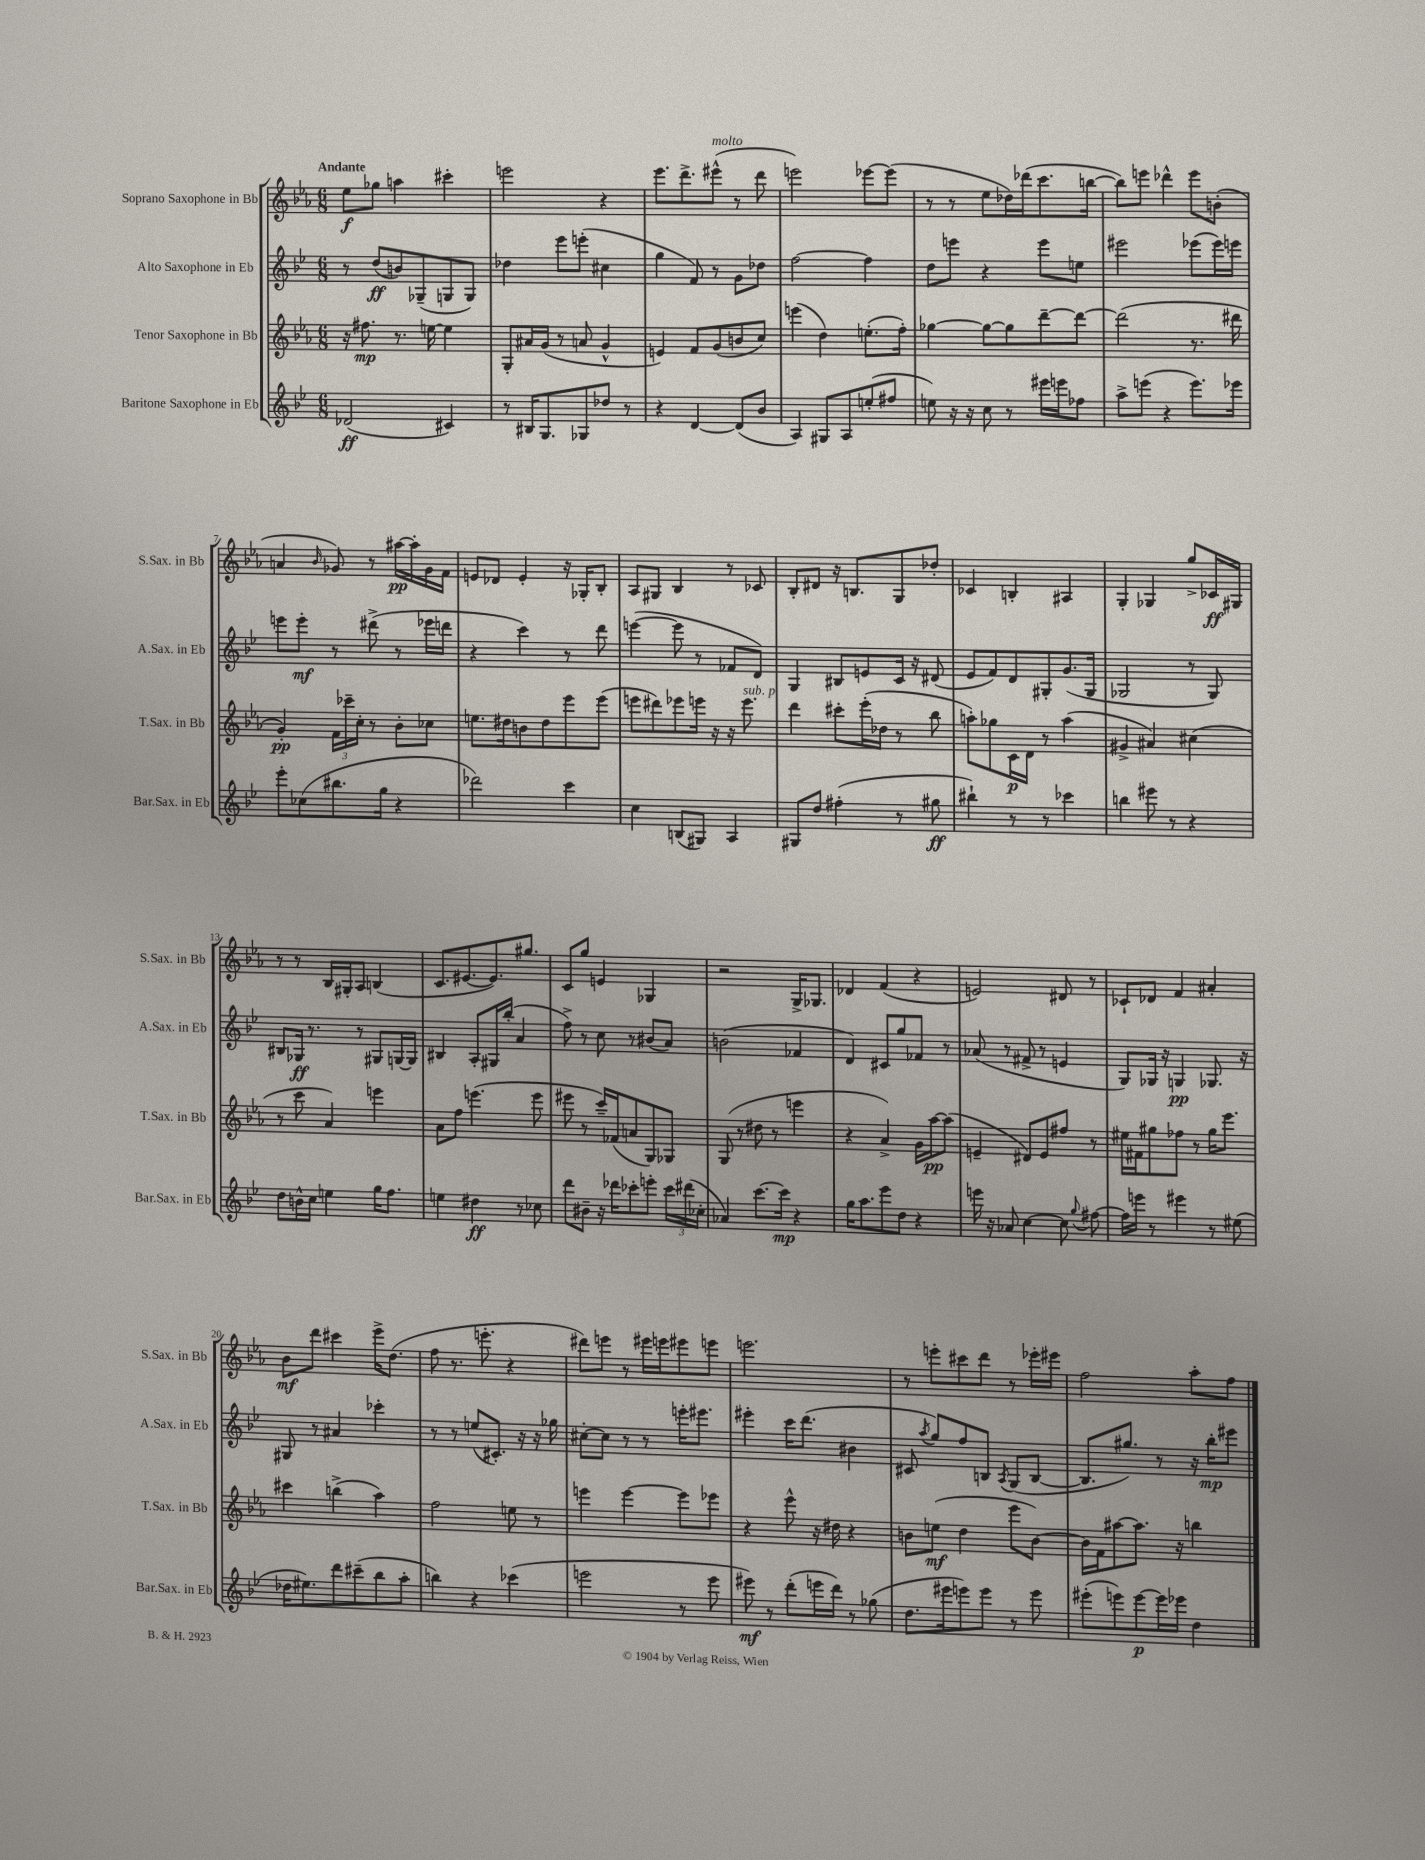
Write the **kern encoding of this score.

**kern	**dynam	**kern	**dynam	**kern	**dynam	**kern	**dynam
*part4	*part4	*part3	*part3	*part2	*part2	*part1	*part1
*staff4	*staff4	*staff3	*staff3	*staff2	*staff2	*staff1	*staff1
*I"Baritone Saxophone in Eb	*	*I"Tenor Saxophone in Bb	*	*I"Alto Saxophone in Eb	*	*I"Soprano Saxophone in Bb	*
*I'Bar.Sax. in Eb	*	*I'T.Sax. in Bb	*	*I'A.Sax. in Eb	*	*I'S.Sax. in Bb	*
*clefG2	*	*clefG2	*	*clefG2	*	*clefG2	*
*k[b-e-]	*	*k[b-e-a-]	*	*k[b-e-]	*	*k[b-e-a-]	*
*M6/8	*	*M6/8	*	*M6/8	*	*M6/8	*
=1	=1	=1	=1	=1	=1	=1	=1
!	!	!	!	!	!	!LO:TX:a:B:t=Andante	!
(2d-X/	ff	16r	.	8r	.	8ee-\L	f
.	.	8.ff#X\	mp	.	.	.	.
.	.	.	.	(8dd/L	ff	8gg-X\J	.
.	.	8.r	.	8bn/)	.	4aan\	.
.	.	.	.	(8G-X~/	.	.	.
.	.	[16een\	.	.	.	.	.
4c#X/)	.	4ee\]	.	8Gn/	.	4ccc#X'\	.
.	.	.	.	8G/J)	.	.	.
=2	=2	=2	=2	=2	=2	=2	=2
8r	.	8G'/L	.	4dd-X\	.	2eeen\	.
16B#X/KL	.	16a#X/L	.	.	.	.	.
8.G/	.	(16g/JJ	.	.	.	.	.
.	.	8r	.	8eee-\L	.	.	.
8G-X/	.	8an/	.	(8eeen'\J	.	.	.
8dd-X/J	.	4g^^/	.	4cc#X\	.	4r	.
8r	.	.	.	.	.	.	.
=3	=3	=3	=3	=3	=3	=3	=3
4r	.	4en/)	.	4gg\	.	8.eee-\L	.
.	.	.	.	.	.	8.ddd^\	.
[4d/	.	8f/L	.	8f/)	.	.	.
!	!	!	!	!	!	!LO:TX:a:i:t=molto	!
.	.	(8g/	.	8r	.	(8eee#X^^\J	.
(8d/L]	.	8bn/	.	8g\L	.	8r	.
8b-/J	.	8cc/J)	.	8dd-X\J	.	8ddd\	.
=4	=4	=4	=4	=4	=4	=4	=4
4A/)	.	(4eeen\	.	[2ff\	.	2eeen\)	.
8G#X/L	.	4dd\)	.	.	.	.	.
8A/	.	.	.	.	.	.	.
(8een'/	.	(8.een'\L	.	4ff\]	.	[8eee-X\L	.
8ff#X/J	.	.	.	.	.	(8eee-\J]	.
.	.	16ff'\Jk)	.	.	.	.	.
=5	=5	=5	=5	=5	=5	=5	=5
8een\)	.	[4gg-X\	.	8dd\L	.	8r	.
16r	.	.	.	8eeen\J	.	8r	.
16r	.	.	.	.	.	.	.
8cc\	.	8gg-\L_	.	4r	.	8ee-\L	.
8r	.	8gg-\]	.	.	.	16dd-X\L)	.
.	.	.	.	.	.	(16ddd-X\J	.
16eee#X\LL	.	[8ddd~\	.	8eee\L	.	8.ccc\	.
16eeen\J	.	.	.	.	.	.	.
8ff-X\J	.	8ddd\J_	.	8een\J	.	.	.
.	.	.	.	.	.	[16bbn\Jk	.
=6	=6	=6	=6	=6	=6	=6	=6
8aa^\L	.	(2ddd\]	.	2eee#X\	.	8bb\L])	.
(8eeen\J	.	.	.	.	.	8eeen\J	.
4r	.	.	.	.	.	4ddd-X^^\	.
8.eee\L)	.	8.r	.	(8eee-X\L	.	8eee\L	.
.	.	.	.	16eee-\L)	.	(8bn'\J	.
16eee-X\Jk	.	16ddd#X\	.	16eeen\JJ	.	.	.
!!LO:LB:g=z
=7	=7	=7	=7	=7	=7	=7	=7
8eee-'\L	.	4g'/)	pp	8eeen\L	.	4an/	.
(8cc-X\	.	.	.	8eee'\J	mf	.	.
.	.	.	.	.	.	16qqb-/	.
8.bb#X\	.	24f\LL	.	8r	.	8g-X/)	.
.	.	24ccc-X~\	.	.	.	.	.
.	.	24cc'\JJ	.	.	.	.	.
.	.	8r	.	(8ddd#X^\	.	8r	.
16gg\Jk	.	.	.	.	.	.	.
4r	.	8b-'\L	.	8r	.	[16aa#X\LL	pp
.	.	.	.	.	.	16aa#'\]	.
.	.	8cc-X\J	.	16eee-X\LL	.	16g-\	.
.	.	.	.	16dddn\JJ	.	16f\JJ	.
=8	=8	=8	=8	=8	=8	=8	=8
2ddd-X\)	.	8.een\L	.	4r	.	8en/L	.
.	.	.	.	.	.	8d-X/J	.
.	.	16dd#X\k	.	.	.	.	.
.	.	8bn\	.	4ccc\)	.	4e'/	.
.	.	8dd#\	.	.	.	.	.
4ccc\	.	8eee-\	.	8r	.	16r	.
.	.	.	.	.	.	16G-X'/KL	.
.	.	(8eee-\J	.	8ddd\	.	8B-'/J	.
=9	=9	=9	=9	=9	=9	=9	=9
4cc\	.	8eeen\L	.	([4eeen\	.	8A-/L	.
.	.	8ddd#X\)	.	.	.	8G#X/J	.
(8Bn/L	.	8eee-X\	.	8eee\]	.	4B-/	.
8G#X/J)	.	16eeen\Jk	.	8r	.	.	.
.	.	16r	.	.	.	.	.
4A/	.	16r	.	8f-X/L	.	8r	.
!	!	!LO:TX:a:i:t=sub. p	!	!	!	!	!
.	.	8.eee\	.	.	.	.	.
.	.	.	.	8d/J)	.	8c-X/	.
=10	=10	=10	=10	=10	=10	=10	=10
8G#X/L	.	4ddd\	.	4G/	.	8B-'/L	.
8dd/J	.	.	.	.	.	8d#X/J	.
(4ff#X'\	.	8ccc#X'\L	.	8B#X/L	.	16r	.
.	.	.	.	.	.	8.Bn/L	.
.	.	(16eee-'\L	.	8en/	.	.	.
.	.	16dd-X\JJ	.	.	.	.	.
8r	.	8r	.	16c/Jk	.	8G/	.
.	.	.	.	16r	.	.	.
8gg#X\	ff	8bb-\	.	(8d#X/	.	8dd-X'/J	.
=11	=11	=11	=11	=11	=11	=11	=11
4bb#X`\)	.	8aan'\L)	.	8e-/L	.	4c-X/	.
.	.	8gg-X\	.	8f/)	.	.	.
8r	.	16c\L	p	8d/	.	4Bn'/	.
.	.	16d\JJ	.	.	.	.	.
8r	.	8r	.	8G#X'/	.	.	.
4ccc-X\	.	(4aa\	.	(8.g/	.	4A#X/	.
.	.	.	.	16G#/Jk	.	.	.
=12	=12	=12	=12	=12	=12	=12	=12
4bbn\	.	4g#X^/	.	2G-X/	.	4G'/	.
8eee#X\	.	4a#X/)	.	.	.	4G-X/	.
8r	.	.	.	.	.	.	.
4r	.	(4cc#X\	.	8r	.	8gg^/L	.
.	.	.	.	8G-/)	.	16c-X/L	ff
.	.	.	.	.	.	16G#X/JJ	.
!!LO:LB:g=z
=13	=13	=13	=13	=13	=13	=13	=13
8dd\L	.	8r	.	8B#X/L	.	8r	.
16bn^^\L	.	8ccc\	.	16G-X/Jk	ff	8r	.
16cc\JJ	.	.	.	8.r	.	.	.
4een\	.	4a-/)	.	.	.	16B-/LL	.
.	.	.	.	.	.	16G#X'/J	.
.	.	.	.	8r	.	8A-/J	.
16gg\KL	.	4eeen\	.	8G#X/L	.	(4Bn/	.
8.ff\J	.	.	.	.	.	.	.
.	.	.	.	[16Gn/L	.	.	.
.	.	.	.	16G/JJ]	.	.	.
=14	=14	=14	=14	=14	=14	=14	=14
4een\	.	8a-\L	.	4B#X/	.	8.c/L	.
.	.	8ff\J	.	.	.	.	.
.	.	.	.	.	.	[8.e#X/	.
4dd#X\	ff	(4.eeen\	.	8A'/L	.	.	.
.	.	.	.	16G#X/L	.	8.e#/])	.
.	.	.	.	(16bb-'/JJ	.	.	.
8r	.	.	.	4a/	.	.	.
.	.	.	.	.	.	8.gg#X/J	.
8cc-X\	.	8eee\	.	.	.	.	.
=15	=15	=15	=15	=15	=15	=15	=15
8ddd\L	.	8eee#X\	.	8ff^\)	.	8c/L	.
8b#X~\J	.	8r	.	8r	.	8gg/J	.
16r	.	16ccc~/LL)	.	8cc\	.	4en/	.
16ddd-X\KL	.	(16f-X/J	.	.	.	.	.
8ccc-X'\	.	8an/	.	8r	.	.	.
8eeen'\J	.	8G/)	.	(8b#X/L	.	4G-X/	.
24ccc-\LL	.	8G-X/J	.	8a/J)	.	.	.
(24ddd#X\	.	.	.	.	.	.	.
24cc-X'\JJ	.	.	.	.	.	.	.
=16	=16	=16	=16	=16	=16	=16	=16
4a-X/)	.	(8G/	.	(2bn\	.	2r	.
.	.	8r	.	.	.	.	.
[8.ccc\L	.	8dd#X\	.	.	.	.	.
.	.	8r	.	.	.	.	.
16ccc\Jk]	mp	.	.	.	.	.	.
4r	.	4eeen\	.	4f-X/	.	16G^/KL	.
.	.	.	.	.	.	8.G-X/J	.
=17	=17	=17	=17	=17	=17	=17	=17
16gg\KL	.	4r	.	4d/)	.	4d-X/	.
8.aa\	.	.	.	.	.	.	.
8eee-\	.	4a-^/)	.	8c#X/L	.	(4f/	.
8dd\J	.	.	.	8gg/	.	.	.
4r	.	16g\LL	.	8f-X/J	.	4r	.
.	.	[16aa-\J	pp	.	.	.	.
.	.	(8aa-\J]	.	8r	.	.	.
=18	=18	=18	=18	=18	=18	=18	=18
16eeen\	.	4en~/	.	(8a-X/	.	2en/)	.
16r	.	.	.	.	.	.	.
8a-X/	.	.	.	8r	.	.	.
[4cc\	.	8d#X/L)	.	8f#X^/	.	.	.
.	.	8e/	.	8r	.	.	.
8cc\]	.	8ff#X/J	.	4en/	.	8d#X/	.
8qqgg/	.	.	.	.	.	.	.
[8ff#X\	.	8r	.	.	.	8r	.
=19	=19	=19	=19	=19	=19	=19	=19
16ff#\LL]	.	16ee#X\LL	.	8G/L)	.	8c-X`/L	.
16eeen\JJ	.	16f#X\J	.	.	.	.	.
8r	.	8gg#X\	.	16G-X/Jk	.	8d-X/J	.
.	.	.	.	16r	.	.	.
4eee#X\	.	8ff-X\J	.	4Gn/	pp	4f/	.
.	.	8r	.	.	.	.	.
8r	.	16gg#\KL	.	8.G-X/	.	4a#X'/	.
.	.	8.eee-\J	.	.	.	.	.
(8ee#X\	.	.	.	.	.	.	.
.	.	.	.	16r	.	.	.
!!LO:LB:g=z
=20	=20	=20	=20	=20	=20	=20	=20
16dd-X\KL	.	4ccc#X\	.	8G#X/	.	8b-\L	mf
8.ee#X\)	.	.	.	.	.	.	.
.	.	.	.	8r	.	8ddd\J	.
8ddd\	.	(4bbn^\	.	4a#X/	.	4ccc#X\	.
(8ccc#X~\	.	.	.	.	.	.	.
8bb-\	.	4aa-\)	.	4ccc-X'\	.	16eee-^\KL	.
.	.	.	.	.	.	(8.dd\J	.
8aa'\J	.	.	.	.	.	.	.
=21	=21	=21	=21	=21	=21	=21	=21
4bbn\)	.	2ff\	.	8r	.	8ff\	.
.	.	.	.	8r	.	8.r	.
4r	.	.	.	(8een/L	.	.	.
.	.	.	.	.	.	8.eeen'\	.
.	.	.	.	8.c#X'/J)	.	.	.
(4ccc-X\	.	8een\	.	.	.	4r	.
.	.	.	.	16r	.	.	.
.	.	8r	.	16r	.	.	.
.	.	.	.	16gg-X\	.	.	.
=22	=22	=22	=22	=22	=22	=22	=22
2eeen\	.	4eeen\	.	[8cc#X'\L	.	8ddd#X\L)	.
.	.	.	.	8cc#\J]	.	8eeen\J	.
.	.	[4eee\	.	8r	.	8r	.
.	.	.	.	8r	.	16eee#X\LL	.
.	.	.	.	.	.	16eeen\J	.
8r	.	8eee\L]	.	16eeen'\KL	.	8eee#X\	.
.	.	.	.	8.eee#X\J	.	.	.
8eee\	.	8eee-X\J	.	.	.	8eeen\J	.
=23	=23	=23	=23	=23	=23	=23	=23
8eee#X\)	mf	4r	.	4eee#X'\	.	2.eeen\	.
8r	.	.	.	.	.	.	.
(8ddd'\L	.	8eee-^^\	.	16ccc\KL	.	.	.
.	.	.	.	(8.ddd\J	.	.	.
16eeen\L	.	16r	.	.	.	.	.
16ddd\JJ)	.	16dd#X\	.	.	.	.	.
8r	.	4r	.	4b#X\	.	.	.
(8gg-X\	.	.	.	.	.	.	.
=24	=24	=24	=24	=24	=24	=24	=24
8.dd\L	.	8bn\L	.	8c#X/	.	8r	.
.	.	.	.	8qaa/	.	.	.
.	.	(8een\J	mf	8gg/L)	.	8eeen'\L	.
16eee#X\k	.	.	.	.	.	.	.
8eeen\)	.	4dd\	.	8ff/	.	8ccc#X\	.
8eee\J	.	.	.	8Bn/J	.	8ddd\J	.
.	.	.	.	8qA/	.	.	.
8r	.	8eee-\L	.	(8G/L	.	8r	.
8eee\	.	[8b\J)	.	[8B/J	.	16eee-X'\LL	.
.	.	.	.	.	.	16eee#X\JJ	.
=25	=25	=25	=25	=25	=25	=25	=25
(8eee#X'\L	.	16b\LL]	.	8.B/L]	.	2ff\	.
.	.	16f\J	.	.	.	.	.
8eeen\)	.	[8aa#X\	.	.	.	.	.
.	.	.	.	8.gg#X/J)	.	.	.
[8eee\	p	8.aa#\J]	.	.	.	.	.
16eee\L]	.	.	.	8r	.	.	.
16eee-X\JJ	.	16r	.	.	.	.	.
4dd\	.	4bbn\	.	16r	.	8aa-'\L	.
.	.	.	.	16bb-'\KL	mp	.	.
.	.	.	.	8eee#X\J	.	8ff\J	.
==	==	==	==	==	==	==	==
*-	*-	*-	*-	*-	*-	*-	*-
